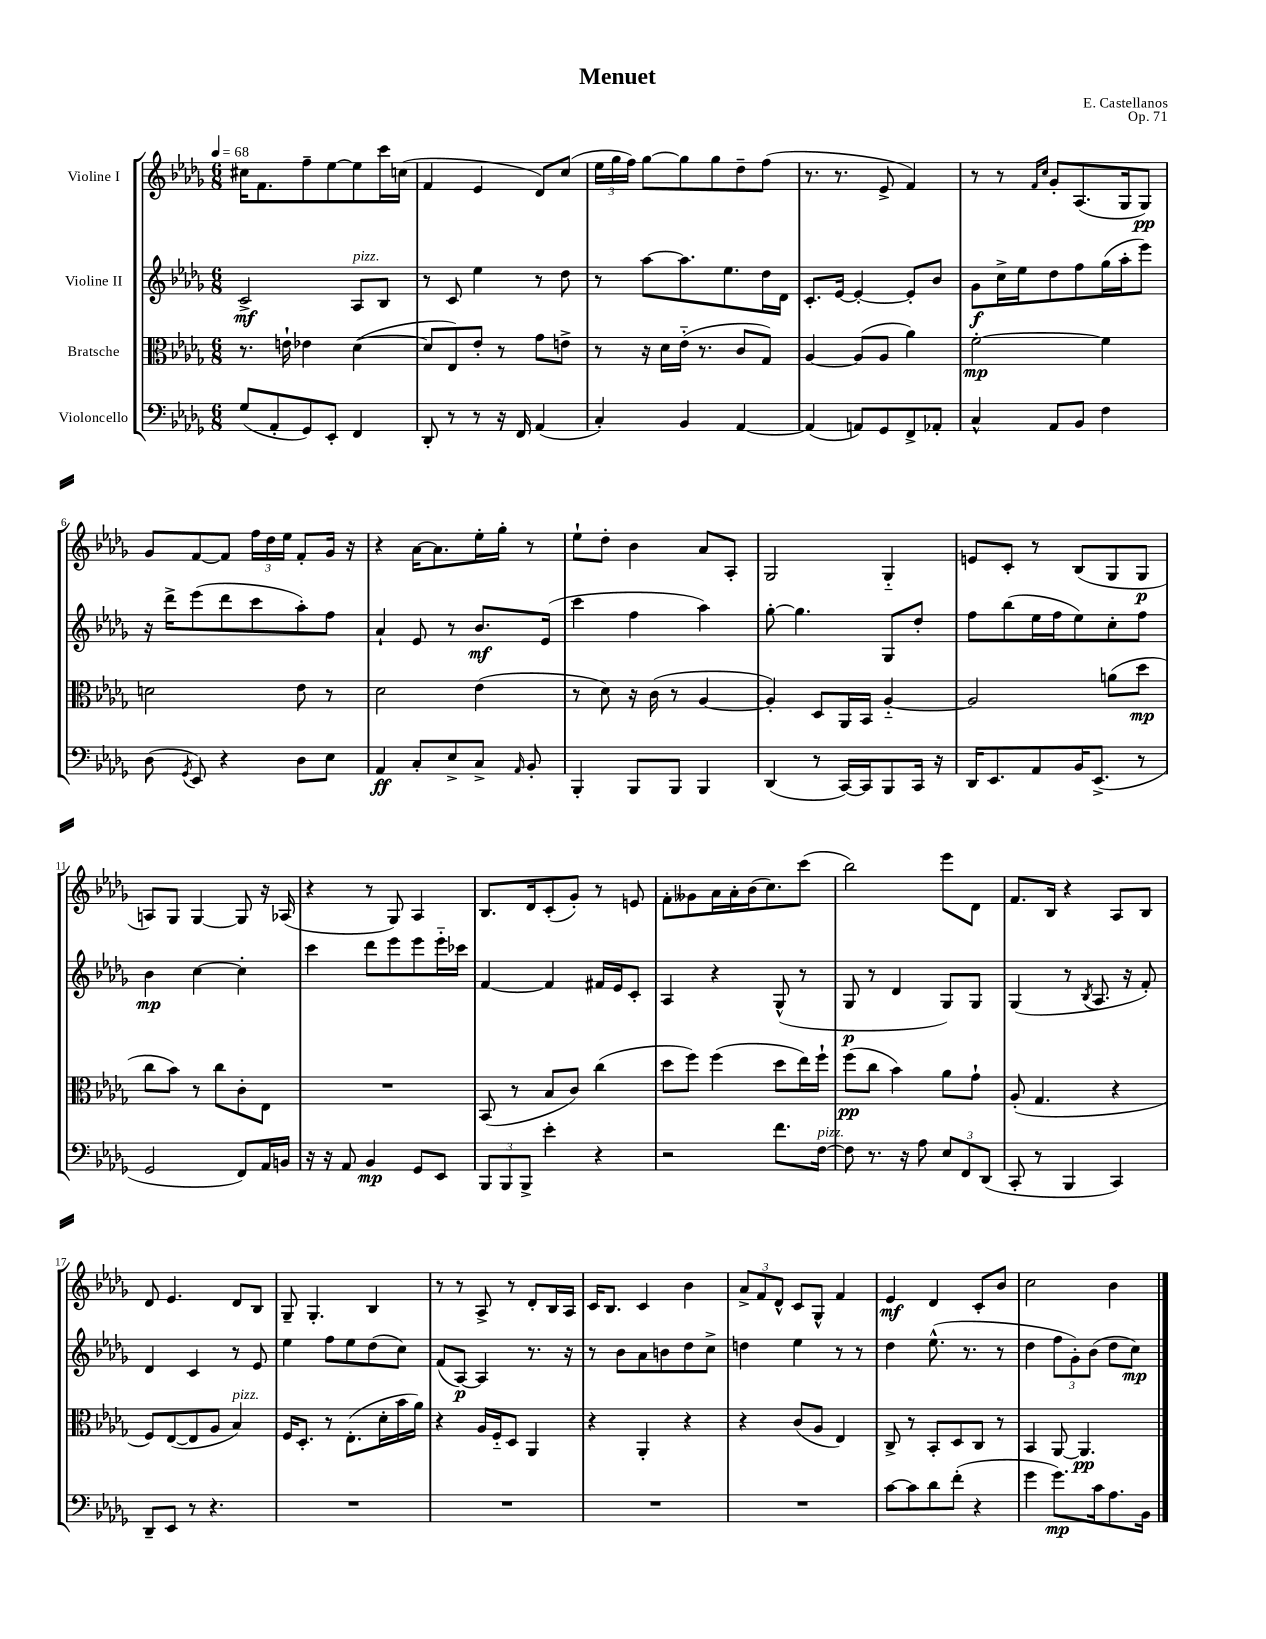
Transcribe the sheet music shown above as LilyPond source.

\header { title = "Menuet" composer = "E. Castellanos" opus = "Op. 71" }
<<
\new StaffGroup <<
\new Staff = "s0" \with { instrumentName = "Violine I" } {
    \clef treble \key des \major \numericTimeSignature \time 6/8 \tempo 4 = 68
    \autoBeamOff cis''16[ f'8. f''8-- ees''8~ ees''8 c'''16 c''16]( |
    f'4 ees'4 des'8[) c''8]( |
    \tuplet 3/2 { ees''16[ ges''16 f''16]) } ges''8[~ ges''8 ges''8 des''8-- f''8]( |
    r8. r8. ees'8-> f'4) |
    r8 r8 \grace { f'16[ c''16] } ges'8[-. aes8.( ges16 ges8]\pp) |
    ges'8[ f'8~ f'8] \tuplet 3/2 { f''16[ des''16 ees''16] } f'8[-. ges'16] r16 |
    r4 aes'16[~ aes'8. ees''16-. ges''16]-. r8 |
    ees''8[-! des''8]-. bes'4 aes'8[ aes8]-. |
    ges2 ges4-_ |
    e'8[ c'8]-. r8 bes8[( ges8 ges8]\p |
    a8[) ges8] ges4~ ges8 r16 aes16( |
    r4 r8 ges8) aes4 |
    bes8.[ des'16 c'8-.( ges'8]-.) r8 e'8 |
    f'8[-. geses'8 aes'16 aes'16-. bes'16( c''8.) c'''8]( |
    bes''2) ees'''8[ des'8] |
    f'8.[ bes16] r4 aes8[ bes8] |
    des'8 ees'4. des'8[ bes8] |
    ges8-- ges4.-. bes4 |
    r8 r8 aes8-> r8 des'8[-. bes16 aes16] |
    c'16[ bes8.] c'4 bes'4 |
    \tuplet 3/2 { aes'8[-> f'8 des'8]-^ } c'8[ ges8]-^ f'4 |
    ees'4\mf des'4 c'8[-. bes'8] |
    c''2 bes'4 \bar "|." |
}
\new Staff = "s1" \with { instrumentName = "Violine II" } {
    \clef treble \key des \major \numericTimeSignature \time 6/8
    \autoBeamOff c'2->\mf aes8[^\markup { \italic "pizz." } bes8] |
    r8 c'8 ees''4 r8 des''8 |
    r8 aes''8[~ aes''8. ees''8. des''16 des'16] |
    c'8.[-. ees'16]~ ees'4~-. ees'8[-. bes'8] |
    ges'8[\f c''16-> ees''16 des''8 f''8 ges''16( aes''16-. ees'''8]) |
    r16 des'''16[-> ees'''8( des'''8 c'''8 aes''8-.) f''8] |
    aes'4-! ees'8 r8 bes'8.[\mf ees'16]( |
    c'''4 f''4 aes''4) |
    ges''8~-. ges''4. ges8[ des''8]-. |
    f''8[ bes''8( ees''16 f''16 ees''8) c''8-. f''8] |
    bes'4\mp c''4~ c''4-. |
    c'''4 des'''8[ ees'''8 ees'''8 ees'''16-_ ces'''16] |
    f'4~ f'4 fis'16[ ees'16 c'8]-. |
    aes4 r4 ges8-^( r8 |
    ges8\p r8 des'4 ges8[) ges8] |
    ges4( r8 \acciaccatura { bes8 } aes8. r16 f'8-.) |
    des'4 c'4 r8 ees'8 |
    ees''4 f''8[ ees''8 des''8( c''8]) |
    f'8[( aes8]~\p) aes4 r8. r16 |
    r8 bes'8[ aes'8 b'8 des''8 c''8]-> |
    d''4 ees''4 r8 r8 |
    des''4 ees''8.-^( r8. r8 |
    des''4 \tuplet 3/2 { f''8[ ges'8-.) bes'8]( } des''8[ c''8]\mp) \bar "|." |
}
\new Staff = "s2" \with { instrumentName = "Bratsche" } {
    \clef alto \key des \major \numericTimeSignature \time 6/8
    \autoBeamOff r8. e'16-! ees'4 des'4~( |
    des'8[ ees8) ees'8]-. r8 ges'8[ e'8]-> |
    r8 r16 des'16[ ees'16]-_( r8. c'8[ ges8]) |
    aes4~ aes8[( aes8] aes'4) |
    f'2~-.\mp f'4 |
    d'2 ees'8 r8 |
    des'2 ees'4( |
    r8 des'8) r16 c'16( r8 aes4~ |
    aes4-.) des8[ aes,16 bes,16] aes4~-_ |
    aes2 a'8[( des''8]\mp |
    c''8[ bes'8]) r8 c''8[ c'8-. ees8] |
    R2. |
    bes,8( r8 bes8[ c'8]) c''4( |
    des''8[ f''8]) f''4( des''8[ ees''16) f''16]-! |
    f''8[\pp( c''8] bes'4) aes'8[ ges'8]-! |
    aes8-.( ges4. r4 |
    f8[) ees8~( ees8 aes8] bes4^\markup { \italic "pizz." }) |
    f16[ des8.]-. r8 ees8.[-.( des'16-. bes'16 aes'16]) |
    r4 aes16[ f16-_ des8] aes,4 |
    r4 aes,4-. r4 |
    r4 c'8[( aes8] ees4) |
    c8-> r8 bes,8[-. des8 c8] r8 |
    bes,4 aes,8~ aes,4.\pp \bar "|." |
}
\new Staff = "s3" \with { instrumentName = "Violoncello" } {
    \clef bass \key des \major \numericTimeSignature \time 6/8
    \autoBeamOff ges8[( aes,8-. ges,8) ees,8]-. f,4 |
    des,8-. r8 r8 r16 f,16 aes,4( |
    c4-.) bes,4 aes,4~ |
    aes,4( a,8[) ges,8 f,8-> aes,8]-. |
    c4-^ aes,8[ bes,8] f4 |
    des8( \acciaccatura { ges,8 } ees,8) r4 des8[ ees8] |
    aes,4\ff c8[-. ees8-> c8]-> \grace { aes,16 } bes,8-. |
    bes,,4-. bes,,8[ bes,,8] bes,,4 |
    des,4( r8 c,16[~) c,16 bes,,8 c,16] r16 |
    des,16[ ees,8. aes,8 bes,16 ees,8.]->( r8 |
    ges,2 f,8[) aes,16 b,16] |
    r16 r16 aes,8 bes,4\mp ges,8[ ees,8] |
    \tuplet 3/2 { bes,,8[ bes,,8 bes,,8]-> } ees'4-. r4 |
    r2 f'8.[ f16]~^\markup { \italic "pizz." } |
    f8 r8. r16 aes8 \tuplet 3/2 { ees8[ f,8 des,8]( } |
    c,8-. r8 bes,,4 c,4) |
    des,8[-- ees,8] r8 r4. |
    R2. |
    R2. |
    R2. |
    R2. |
    c'8[~ c'8 des'8 f'8]-.( r4 |
    ges'4 ges'8.[\mp) c'16 aes8. bes,16] \bar "|." |
}
>>
>>
